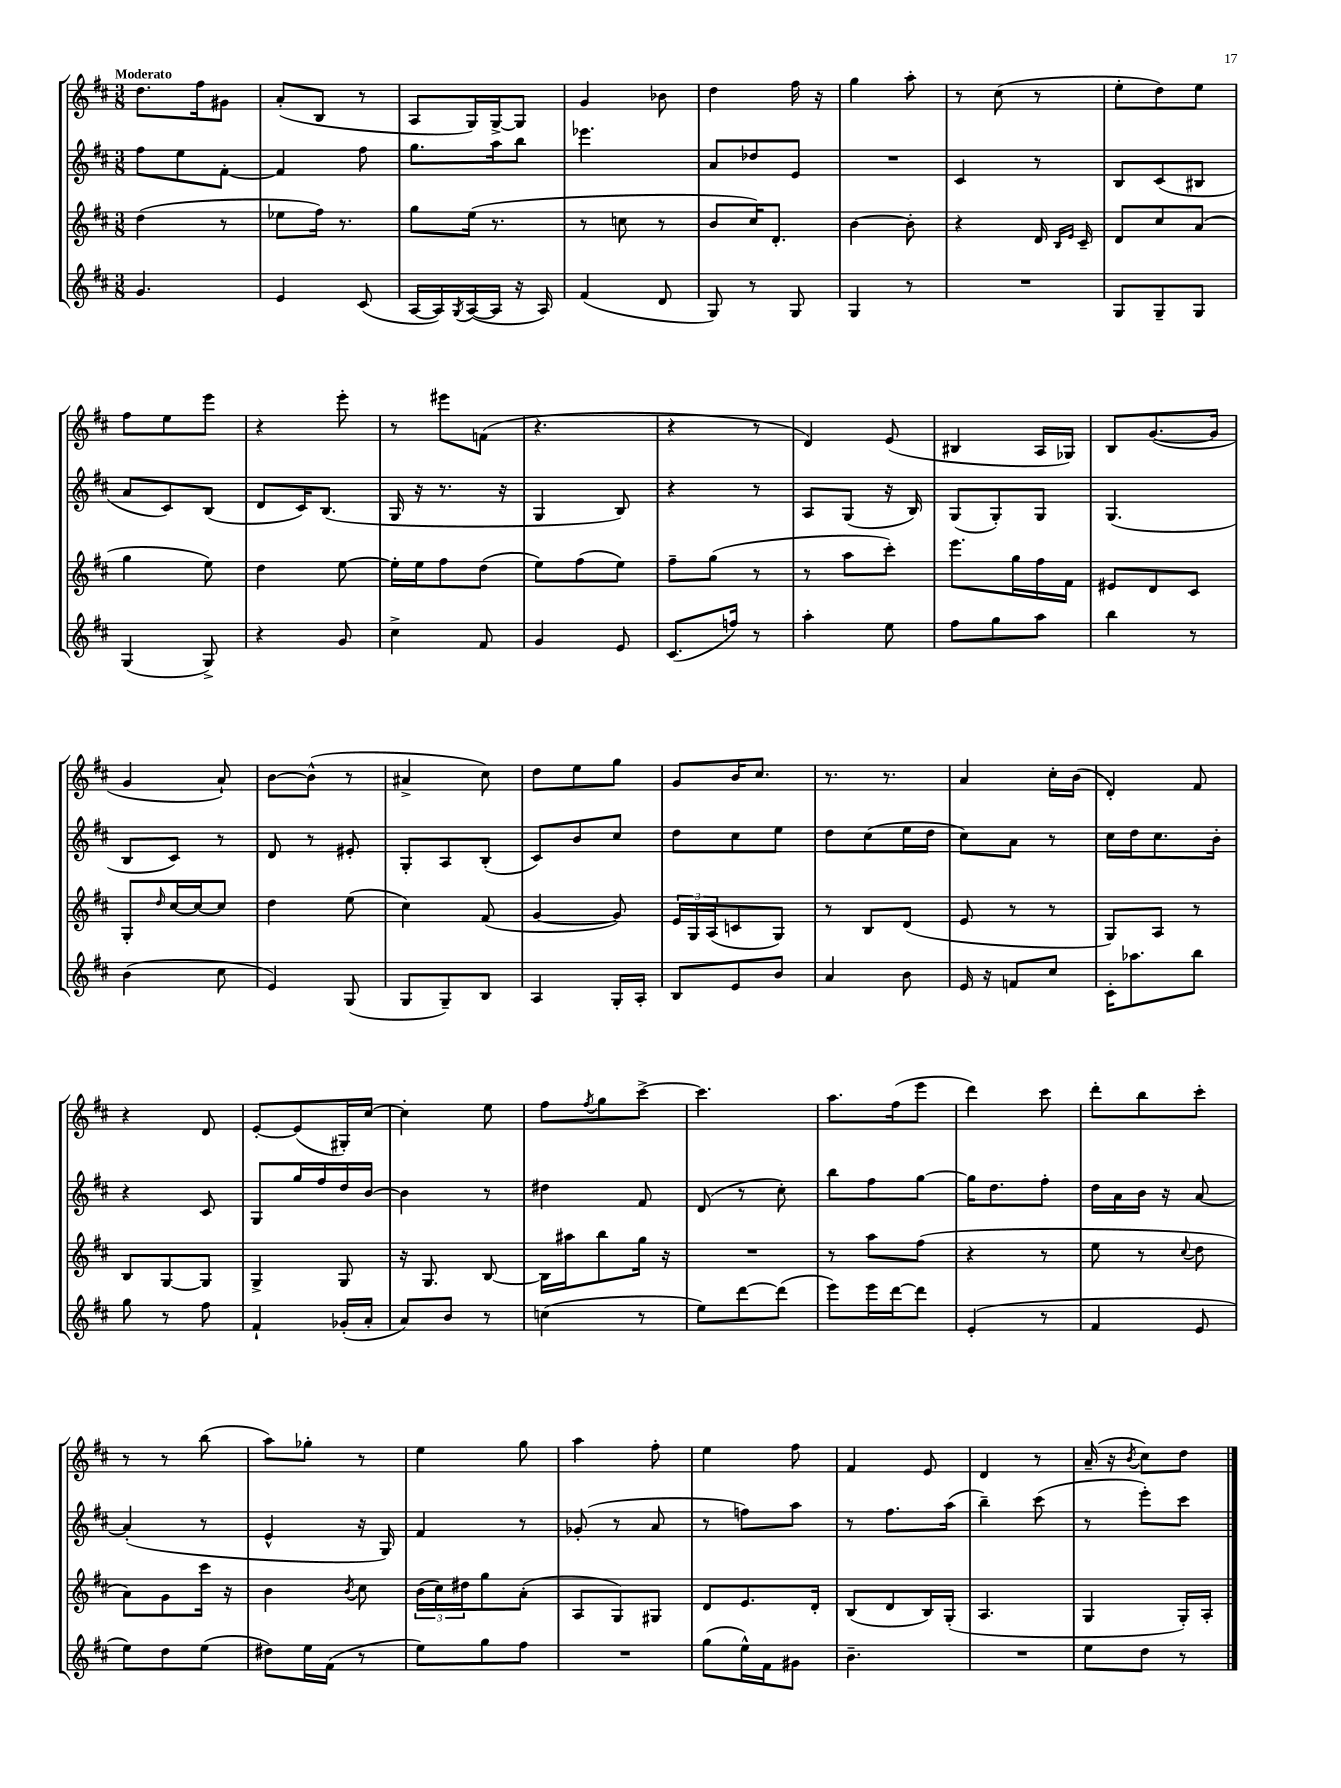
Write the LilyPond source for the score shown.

<<
\new StaffGroup <<
\new Staff = "s0" {
    \clef treble \key d \major \numericTimeSignature \time 3/8 \tempo "Moderato"
    d''8. fis''16 gis'8 |
    a'8-.( b8 r8 |
    a8 g16) g16~-> g8 |
    g'4 bes'8 |
    d''4 fis''16 r16 |
    g''4 a''8-. |
    r8 cis''8( r8 |
    e''8-. d''8) e''8 |
    fis''8 e''8 e'''8 |
    r4 e'''8-. |
    r8 eis'''8 f'8( |
    r4. |
    r4 r8 |
    d'4) e'8( |
    bis4 a16 ges16) |
    b8 g'8.~( g'16 |
    g'4 a'8-!) |
    b'8~ b'8-^( r8 |
    ais'4-> cis''8) |
    d''8 e''8 g''8 |
    g'8 b'16 cis''8. |
    r8. r8. |
    a'4 cis''16-. b'16( |
    d'4-.) fis'8 |
    r4 d'8 |
    e'8~-. e'8( gis16-.) cis''16~ |
    cis''4-. e''8 |
    fis''8 \acciaccatura { fis''8 } g''8 cis'''8~-> |
    cis'''4. |
    a''8. fis''16( e'''8 |
    d'''4) cis'''8 |
    d'''8-. b''8 cis'''8-. |
    r8 r8 b''8( |
    a''8) ges''8-. r8 |
    e''4 g''8 |
    a''4 fis''8-. |
    e''4 fis''8 |
    fis'4 e'8 |
    d'4 r8 |
    a'16--( r16 \acciaccatura { b'8 } cis''8) d''8 \bar "|." |
}
\new Staff = "s1" {
    \clef treble \key d \major \numericTimeSignature \time 3/8
    fis''8 e''8 fis'8~-. |
    fis'4 fis''8 |
    g''8. a''16 b''8 |
    ees'''4. |
    a'8 des''8 e'8 |
    R4. |
    cis'4 r8 |
    b8 cis'8( bis8 |
    a'8 cis'8) b8( |
    d'8 cis'16) b8.( |
    g16 r16 r8. r16 |
    g4 b8) |
    r4 r8 |
    a8 g8( r16 b16) |
    g8( g8-.) g8 |
    g4.( |
    b8 cis'8) r8 |
    d'8 r8 eis'8-. |
    g8-. a8 b8-.( |
    cis'8) b'8 cis''8 |
    d''8 cis''8 e''8 |
    d''8 cis''8( e''16 d''16 |
    cis''8) a'8 r8 |
    cis''16 d''16 cis''8. b'16-. |
    r4 cis'8 |
    g8 g''16 fis''16 d''16 b'16~ |
    b'4 r8 |
    dis''4 fis'8 |
    d'8( r8 cis''8-.) |
    b''8 fis''8 g''8~ |
    g''16 d''8. fis''8-. |
    d''16 a'16 b'16 r16 a'8~ |
    a'4-.( r8 |
    e'4-^ r16 g16) |
    fis'4 r8 |
    ges'8-.( r8 a'8 |
    r8 f''8) a''8 |
    r8 fis''8. a''16( |
    b''4--) cis'''8( |
    r8 e'''8-.) cis'''8 \bar "|." |
}
\new Staff = "s2" {
    \clef treble \key d \major \numericTimeSignature \time 3/8
    d''4( r8 |
    ees''8 fis''16) r8. |
    g''8 e''16( r8. |
    r8 c''8 r8 |
    b'8 cis''16) d'8.-. |
    b'4~ b'8-. |
    r4 d'16 \grace { b16 e'16 } cis'16-- |
    d'8 cis''8 a'8( |
    g''4 e''8) |
    d''4 e''8~ |
    e''16-. e''16 fis''8 d''8( |
    e''8) fis''8( e''8) |
    fis''8-- g''8( r8 |
    r8 a''8 cis'''8-.) |
    e'''8. g''16 fis''16 fis'16 |
    eis'8 d'8 cis'8 |
    g8-. \grace { d''16 } cis''16~ cis''16~ cis''8 |
    d''4 e''8( |
    cis''4) fis'8( |
    g'4~ g'8) |
    \tuplet 3/2 { e'16 g16 a16( } c'8 g8) |
    r8 b8 d'8( |
    e'8 r8 r8 |
    g8) a8 r8 |
    b8 g8~ g8 |
    g4-> g8 |
    r16 g8. b8~ |
    b16 ais''16 b''8 g''16 r16 |
    R4. |
    r8 a''8 fis''8( |
    r4 r8 |
    e''8 r8 \appoggiatura { cis''8 } d''8 |
    a'8) g'8 cis'''16 r16 |
    b'4 \acciaccatura { b'8 } cis''8 |
    \tuplet 3/2 { b'16( cis''16) dis''16 } g''8 a'8-.( |
    a8 g8) gis8 |
    d'8 e'8. d'16-. |
    b8( d'8 b16) g16-.( |
    a4. |
    g4 g16-.) a16-. \bar "|." |
}
\new Staff = "s3" {
    \clef treble \key d \major \numericTimeSignature \time 3/8
    g'4. |
    e'4 cis'8( |
    a16~ a16) \acciaccatura { g8 } a16~( a16 r16 a16) |
    fis'4( d'8 |
    g8) r8 g8 |
    g4 r8 |
    R4. |
    g8 g8-- g8 |
    g4( g8->) |
    r4 g'8 |
    cis''4-> fis'8 |
    g'4 e'8 |
    cis'8.( f''16) r8 |
    a''4-. e''8 |
    fis''8 g''8 a''8 |
    b''4 r8 |
    b'4( cis''8 |
    e'4) g8( |
    g8 g8--) b8 |
    a4 g16-. a16-. |
    b8 e'8 b'8 |
    a'4 b'8 |
    e'16 r16 f'8 cis''8 |
    cis'16-. aes''8. b''8 |
    g''8 r8 fis''8 |
    fis'4-! ges'16-.( a'16-. |
    a'8) b'8 r8 |
    c''4( r8 |
    e''8) d'''8~ d'''8( |
    e'''8) e'''16 d'''16~ d'''8 |
    e'4-.( r8 |
    fis'4 e'8 |
    e''8) d''8 e''8( |
    dis''8) e''16 fis'16( r8 |
    e''8) g''8 fis''8 |
    R4. |
    g''8( e''16-^) fis'16 gis'8 |
    b'4.-- |
    R4. |
    e''8 d''8 r8 \bar "|." |
}
>>
>>
\layout { \context { \Score \remove "Bar_number_engraver" } }
